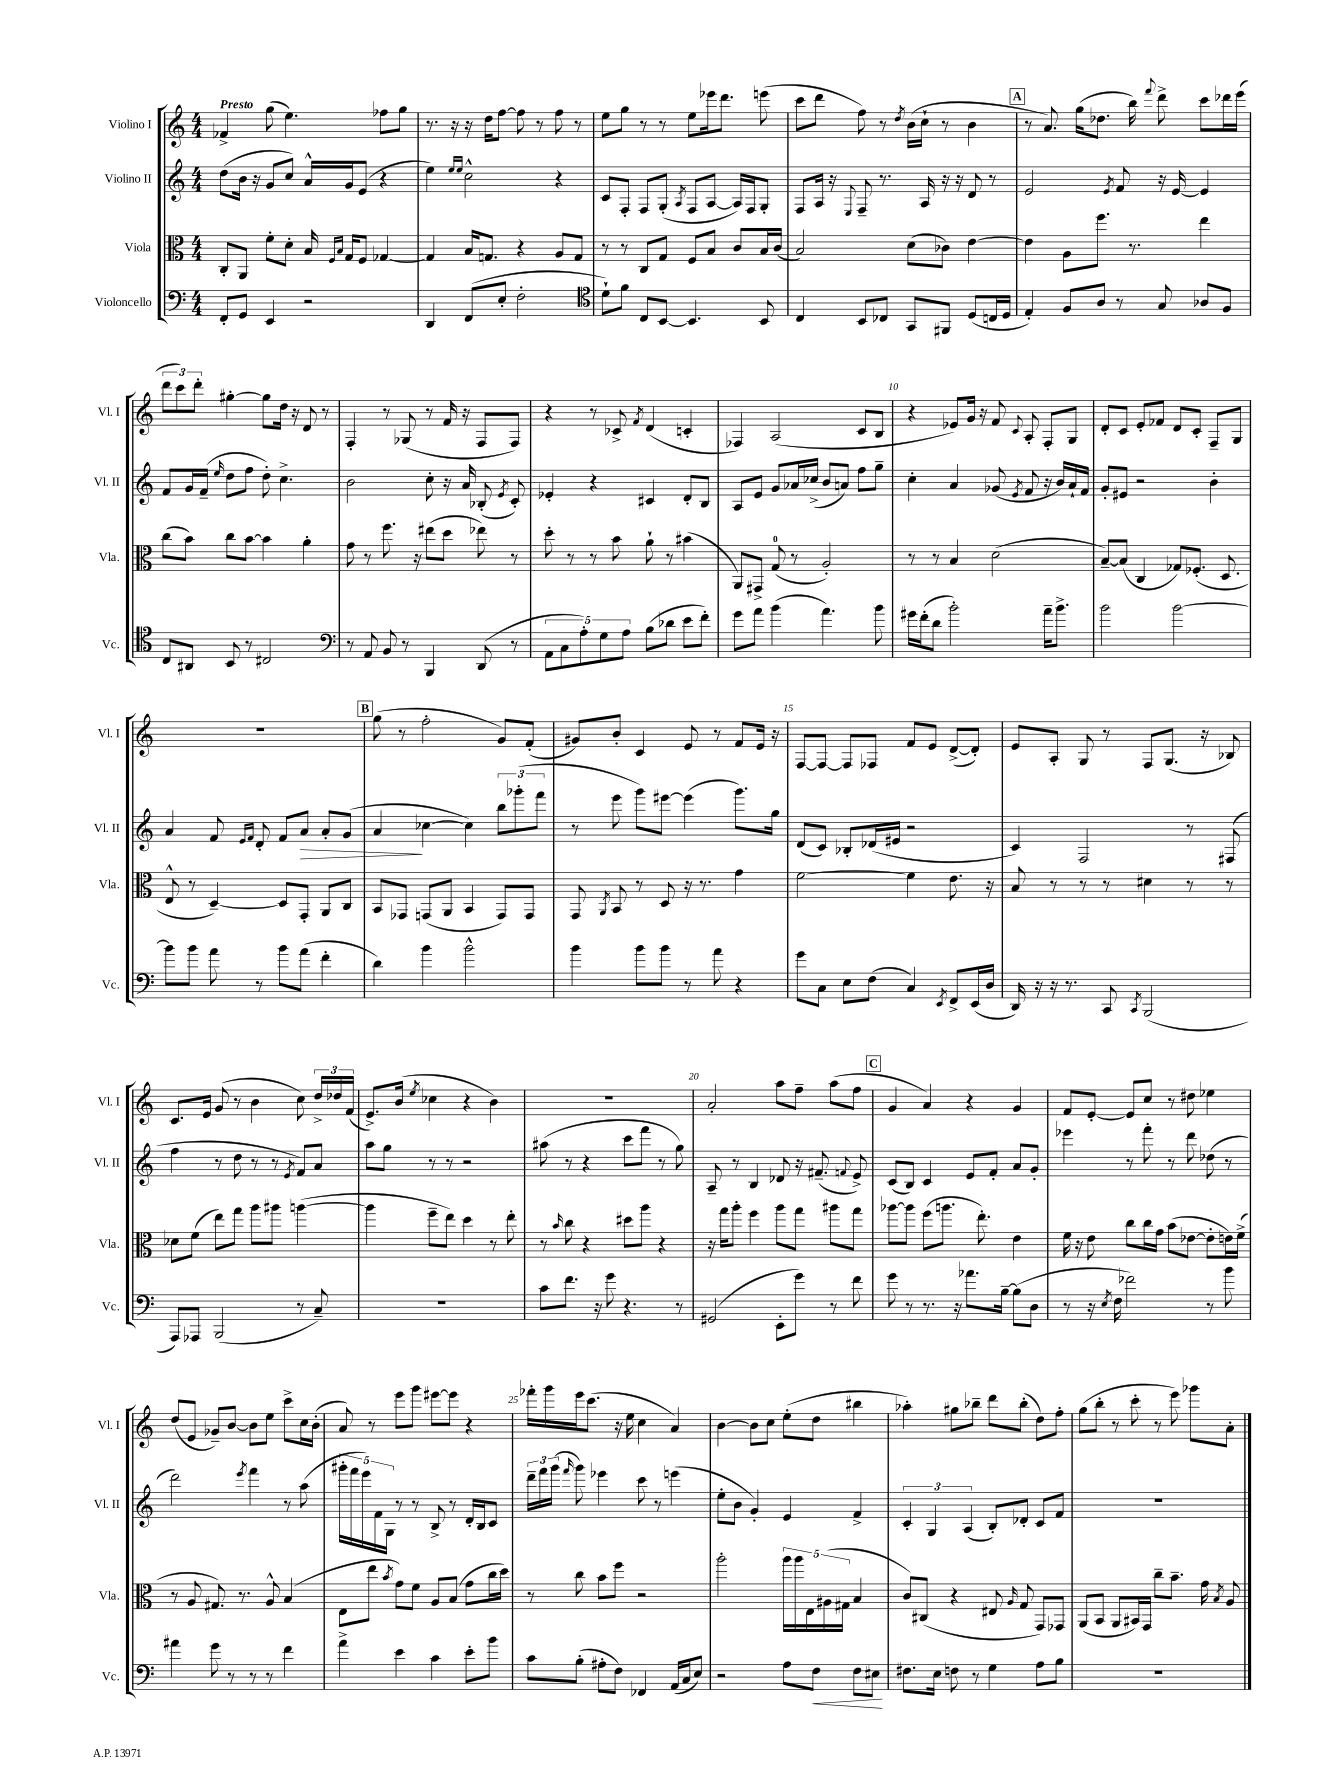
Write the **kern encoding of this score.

**kern	**kern	**kern	**kern
*staff4	*staff3	*staff2	*staff1
*clefF4	*clefC3	*clefG2	*clefG2
*k[]	*k[]	*k[]	*k[]
*M4/4	*M4/4	*M4/4	*M4/4
8FF'/L	8C'/L	(8dd\L	4f-^/
8GG/J	8AA/J	16b\Jk	.
.	.	16r	.
4EE/	8f'\L	8g/L	(8gg\
.	8d'\J	8cc/J)	4.ee\)
2r	16B/	16a^^/LL	.
.	16qqF/LL	.	.
.	16qqB/JJ	.	.
.	16G/LK	16g/J	.
.	8F/J	(8e/J	.
.	[4G-/	4r	8ff-\L
.	.	.	8gg\J
=	=	=	=
4DD/	4G-/]	4ee\)	8.r
.	.	.	16r
.	.	16qqee/LL	.
.	.	16qqee/JJ	.
(8FF/L	16B/LK	2cc^^\	16r
.	8.G/J	.	16dd\LK
8E'/J	.	.	[8ff\J
2F'\	4r	.	8ff\]
.	.	.	8r
.	8A/L	4r	8ff\
.	8G/J	.	8r
=	=	=	=
*clefC4	*	*	*
8d`\L)	8r	8c/L	8ee\L
8f\J	8r	8F'/J	8gg\J
8C/L	8C/L	8F/L	8r
[8BB/J	8G/J	(8G'/J	8r
.	.	8qA/	.
4.BB/]	8F/L	8F/L	8ee\L
.	8B/J	[8A/J	16eee-\k
.	.	.	8.ddd\J
.	8c/L	16A/]LL)	.
.	.	16F/J	.
8BB/	16B/L	8G'/J	(8eee\
.	(16c/JJ	.	.
=	=	=	=
4C/	2B/)	8F/L	8ccc\L
.	.	16A/Jk	8ddd\J
.	.	16r	.
.	.	8qqE/	.
8BB/L	.	8F~/	8ff\)
8C-/J	.	8.r	8r
.	.	.	8qdd/
8GG/L	(8d\L	.	(16b\LL
.	.	16A/	16cc`\JJ
8FF#/J	8c-\J)	16r	8r
.	.	16r	.
(8D/L	[4e\	8d/	4b\
16C/L	.	8r	.
16D/JJ	.	.	.
=	=	=	=
4E'/)	4e\]	2e/	8r
.	.	.	8.a/)
8F/L	8A\L	.	.
.	.	.	(16gg\LK
8A/J	8.ff\J	.	8.dd-\J
.	.	8qe/	.
8r	.	8f/	.
.	8.r	.	16bb\)
.	.	.	8qqfff/
8G/	.	16r	8ddd^\
.	.	[16e/	.
8A-/L	4ee\	4e/]	8ccc\L
8F/J	.	.	16ddd-\L
.	.	.	(16eee\JJ
=	=	=	=
8C/L	(8cc\L	8f/L	12ddd\L
.	.	.	12ccc\)
8AA#/J	8b\J)	16g/L	.
.	.	.	12ddd'\J
.	.	(16f~/JJ	.
.	.	16qqee/	.
8BB/	8cc\L	8dd\L	[4gg#'\
8r	[8b\J	8ff\J	.
2C#/	4b\]	8dd'\)	8gg#\]L
.	.	4.cc^\	16dd\Jk
.	.	.	16r
.	4a'\	.	8d/
.	.	.	8r
=	=	=	=
*clefF4	*	*	*
8r	8g\	2b\	4F'/
8AA/	8r	.	.
8BB/	8.ff\	.	8r
8r	.	.	(8G-/
.	16r	.	.
4BBB/	(8ee#\L	8cc'\	8r
.	8dd\J	16r	16f/
.	.	16a/	16r
(8DD/	8ee-\)	(8B-'/	8F/L
.	.	8qe/	.
8r	8r	8c'/)	8F/J)
=	=	=	=
10AA\L	8dd'\	4e-'/	4r
10C\	.	.	.
.	8r	.	.
10A'\)	.	.	.
.	8r	4r	8r
10G\	.	.	.
.	8b\	.	8c-^/
10A\J	.	.	.
.	.	.	8qf/
(8B\L	8a`\	4c#/	(4d/
8d-\J	8r	.	.
8e\L	(4b#\	8d'/L	4c'/
8f'\J)	.	8B/J	.
=	=	=	=
8g\L	8AA/L)	8A/L	4F-/)
8a\J	8GG#^/J	8e/J	.
(4b\	(8G/	8g/L	(2A/
.	8r	16a-/L	.
.	.	(16cc-^/JJ	.
4.a\)	2A'/)	8b/L	.
.	.	8a/J)	.
.	.	8ff\L	8c/L
8b\	.	8gg~\J	8B/J
=	=	=	=
16g#\LL	8r	4cc'\	4r
(16f'\J	.	.	.
8d\J	8r	.	.
2b'\)	4B/	4a/	8e-/L)
.	.	.	16g/Jk
.	.	.	16r
.	(2d\	(8g-/	8f/
.	.	8qe/	8qqc/
.	.	8f/	8A'/
16a~\LK	.	16r	8F'/L
8.b^\J	.	16b/LL)	.
.	.	16a`/	8G/J
.	.	16f/JJ	.
=	=	=	=
2b\	[8B~/L)	8g'/L	8d'/L
.	(8B/]J	8e#/J	8c/J
.	4C/	2r	8e'/L
.	.	.	8f-/J
[2b\	8G-/L)	.	8d/L
.	(8.F-'/J	.	8c'/J
.	.	4b'\	8F~/L
.	8.D/	.	.
.	.	.	8G/J
=	=	=	=
8b\]L	8E^^/	4a/	1r
8b\J	8r	.	.
8a\	[4D~/)	8f/	.
.	.	16qqe/LL	.
.	.	16qqf/JJ	.
8r	.	8d'/	.
8b\L	8D/]L	8f/L	.
(8a\J	8GG'/J	8a/J	.
4f'\	8AA/L	8a'/L	.
.	8C/J	(8g/J	.
=	=	=	=
4d\)	8BB/L	4a/	(8gg\
.	8GG-/J	.	8r
4b\	(8GG/L	[4cc-\	2ff'\
.	8AA/J	.	.
2b^^\	4BB/	4cc-\])	.
.	8GG/L)	12bb\L	8g/L)
.	.	(12ggg-'\	.
.	8GG/J	.	(8f'/J
.	.	12fff\J	.
=	=	=	=
4b\	8GG/	8r	8g#/L)
.	8qAA/	.	.
.	8BB/	8eee\	8b'/J
8b\L	8r	8ggg\L)	4c/
8b\J	8D/	[8eee#\J	.
8r	16r	(4eee#\]	8e/
.	8.r	.	.
8a\	.	.	8r
4r	4g\	8.ggg\L)	8f/L
.	.	.	16e/Jk
.	.	16gg\Jk	16r
=	=	=	=
8g\L	[2f\	(8d/L	[8F/L
8C\J	.	8c/J)	8F/_J
8E\L	.	8B-'/L	8F/]L
(8F\J	.	(16d-/L	8F-/J
.	.	16e#/JJ	.
4C/)	4f\]	2r	8f/L
.	.	.	8e/J
8qEE/	.	.	.
8FF^/L	8.e\	.	([8d^/L
(16EE/L	.	.	8d'/]J)
16D/JJ	16r	.	.
=	=	=	=
16DD/)	8B/	4c/)	8e/L
16r	.	.	.
16r	8r	.	8A'/J
8.r	.	.	.
.	8r	2F/	8G/
8CC/	8r	.	8r
8qCC/	.	.	.
(2BBB/	4d#\	.	8F/L
.	.	.	(8.G/J
.	8r	8r	.
.	.	.	16r
.	8r	(8F#/	8B-/)
=	=	=	=
8AAA/L)	8d-\L	4ff\	8.c/L
8AAA-/J	(8f\J	.	.
.	.	.	16e/Jk
(2BBB/	8ee\L)	8r	(8g/
.	8gg\J	8dd\	8r
.	8aa\L	8r	4b\
.	8aa#\J	8r	.
.	.	8qe/	.
8r	([4aa\	8f/L)	8cc\)
8C~/)	.	8a/J	24dd^/LL
.	.	.	24dd-/
.	.	.	(24f/JJ
=	=	=	=
1r	4aa\]	8aa\L	8.e^/L)
.	.	8gg\J	.
.	.	.	(16b/Jk
.	.	.	8qee/
.	8ff~\L	8r	4cc-\
.	8ee\J)	8r	.
.	4dd\	2r	4r
.	8r	.	4b\)
.	8ee'\	.	.
=	=	=	=
8c\L	8r	(8aa#\	1r
.	16qqb/	.	.
8.f\J	8cc\	8r	.
.	4r	4r	.
16r	.	.	.
8g\	.	.	.
4.r	8dd#\L	8ccc\L	.
.	8aa\J	8fff\J	.
.	4r	8r	.
8r	.	8gg\)	.
=	=	=	=
(2GG#/	16r	8A~/	2a'/
.	16gg\LK	.	.
.	8aa'\J	8r	.
.	4ff\	4B/	.
8EE'\L	8aa\L	8d-/	8aa\L
8g\J)	8gg\J	16r	8ff~\J
.	.	(8.f#~/	.
8r	8aa#\L	.	(8aa\L
.	.	8qqf/	.
8f\	8gg\J	8e^/)	8ff\J
=	=	=	=
8g\	[8aa-\L	(8c/L	4g/
8r	8aa-\]J	8B/J)	.
8.r	(8ff\L	4c/	4a/)
.	8.aa\J	.	.
16r	.	.	.
8.a-\L	.	8e/L	4r
.	8.ee'\)	.	.
.	.	8f'/J	.
[16B~\Jk	.	.	.
(8B\]L	4e\	8a/L	4g/
8D\J	.	8g'/J	.
=	=	=	=
8r	16f\	4eee-\	8f/L
.	16r	.	.
16r	8e\	.	[8e'/J
8qE/	.	.	.
16F\	.	.	.
2f-\)	8cc\L	8r	8e/]L
.	16cc\L	8fff'\	8cc/J
.	16g\JJ	.	.
.	(8b\L	8r	8r
.	[8e-\J	8ddd\	8dd#\
8r	8e-'\]L	(8dd-\	4ee-\
8b\	16e\L)	8r	.
.	(16f^\JJ	.	.
=	=	=	=
4a#\	8r	2ddd\)	(8dd/L
.	8A/	.	8e/J
8g\	8.G#/)	.	8g-~/L)
8r	.	.	[8b/J
.	8.r	.	.
.	.	8qeee/	.
8r	.	4fff\	8b\]L
8r	8A^^/	.	8ee\J
4f\	(4B/	8r	8ccc^\L
.	.	(8aa\	16cc\L
.	.	.	(16b'\JJ
=	=	=	=
4a^\	8E\L	20ggg#'\LL	8a/)
.	.	20fff\	.
.	.	20eee\)	.
.	8ee\J	.	8r
.	.	20f\	.
.	.	20G\JJ	.
.	8qb/	.	.
4e\	8g\L)	8r	8eee\L
.	8f\J	8r	8ggg\J
4c\	8A/L	8B^/	[8eee#\L
.	(8B/J	8r	8eee#\]J
8e'\L	8g\L	16d'/LL	4r
.	.	16B/J	.
8b\J	16cc\L	8c/J	.
.	16dd\JJ)	.	.
=	=	=	=
8c\L	8r	24ddd~\LL	16fff-'\LL
.	.	24fff\	.
.	.	.	16ggg\
.	.	(24ggg\JJ	.
.	.	16qqfff/	.
(8B'\J	8cc\	8ggg\)	16eee\J
.	.	.	(8.ccc\J
8A#'\L	8b\L	4eee-\	.
8F\J)	8ff\J	.	16r
.	.	.	16ee\
4FF-/	2r	8ccc\	4cc\
.	.	8r	.
(16AA/LL	.	(4eee\	4a/)
16C/J	.	.	.
8E/J)	.	.	.
=	=	=	=
2r	2aa'\	8ee'\L	[4b\
.	.	8b\J	.
.	.	4g'/)	8b\]L
.	.	.	8cc\J
8A\L	20aa\LL	4e/	(8ee'\L
.	20aa\	.	.
.	20E\	.	.
8F\J	.	.	8dd\J
.	(20A#\	.	.
.	20G#\JJ	.	.
8F\L	4B/	4f^/	4bb#\
8E#\J	.	.	.
=	=	=	=
8.F#\L	8c/L)	6c'/	4aa-'\)
.	(8C#/J	.	.
.	.	6G/	.
16E\Jk	.	.	.
8F\	4r	.	8gg#\L
.	.	(6A/	.
8r	.	.	8bb-~\J
4G\	8E#/	8B'/L)	8ddd\L
.	16qqA/	.	.
.	8G/	8d-'/J	(8bb-'\J
8A\L	8GG/L)	8c/L	8dd\L)
8B\J	8GG-/J	8f/J	8ff'\J
=	=	=	=
1r	(8AA/L	1r	(8gg\L
.	8BB/J	.	8bb'\J
.	8AA/L	.	8r
.	16BB#/L)	.	8ccc'\
.	16GG/JJ	.	.
.	8cc~\L	.	8r
.	8.b~\J	.	8eee\)
.	.	.	8ggg-\L
.	16g\	.	.
.	8qB/	.	.
.	8A/	.	8a'\J
==	==	==	==
*-	*-	*-	*-
